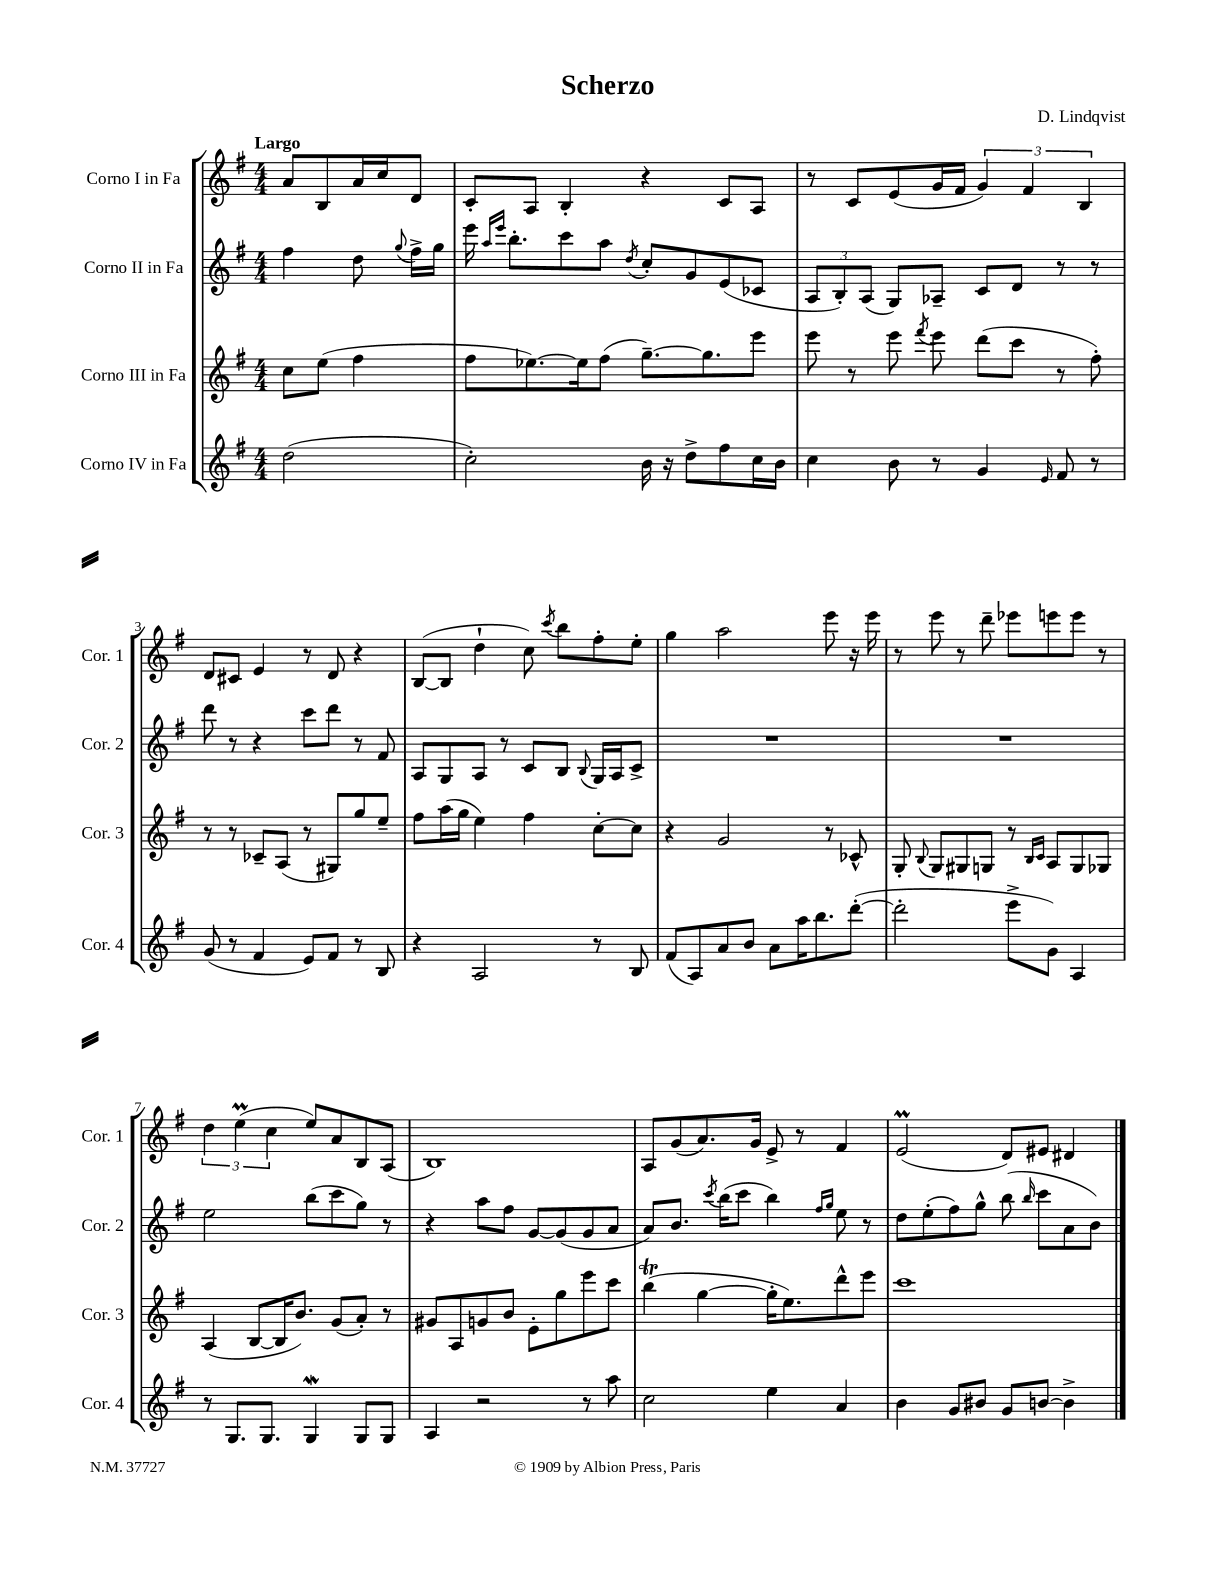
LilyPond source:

\header { title = "Scherzo" composer = "D. Lindqvist" }
<<
\new StaffGroup <<
\new Staff = "s0" \with { instrumentName = "Corno I in Fa" shortInstrumentName = "Cor. 1" } {
    \clef treble \key g \major \numericTimeSignature \time 4/4 \partial 2 \tempo "Largo"
    \autoBeamOff a'8[ b8 a'16 c''16 d'8] |
    c'8[-. a8] b4-. r4 c'8[ a8] |
    r8 c'8[ e'8( g'16 fis'16] \tuplet 3/2 { g'4) fis'4 b4 } |
    d'8[ cis'8] e'4 r8 d'8 r4 |
    b8[~( b8] d''4-! c''8) \acciaccatura { c'''8 } b''8[ fis''8-. e''8]-. |
    g''4 a''2 e'''8 r16 e'''16 |
    r8 e'''8 r8 d'''8-- ees'''8[ e'''8 e'''8] r8 |
    \tuplet 3/2 { d''4 e''4\prall( c''4 } e''8[) a'8 b8 a8]( |
    b1) |
    a8[ g'8( a'8.) g'16] e'8-> r8 fis'4 |
    e'2\prall( d'8[) eis'8] dis'4 \bar "|." |
}
\new Staff = "s1" \with { instrumentName = "Corno II in Fa" shortInstrumentName = "Cor. 2" } {
    \clef treble \key g \major \numericTimeSignature \time 4/4 \partial 2
    \autoBeamOff fis''4 d''8 \appoggiatura { g''8 } fis''16[-> g''16] |
    e'''16 \grace { a''16[ e'''16] } b''8.[-. c'''8 a''8] \acciaccatura { d''8 } c''8[-. g'8 e'8( ces'8] |
    \tuplet 3/2 { a8[ b8-.) a8]( } g8[) aes8]-- c'8[ d'8] r8 r8 |
    d'''8 r8 r4 c'''8[ d'''8] r8 fis'8 |
    a8[ g8 a8] r8 c'8[ b8] \appoggiatura { b8 } g16[ a16 c'8]-> |
    R1 |
    R1 |
    e''2 b''8[( c'''8 g''8]) r8 |
    r4 a''8[ fis''8] g'8[~ g'8( g'8 a'8] |
    a'8[) b'8.] \acciaccatura { c'''8 } b''16[( c'''8] b''4) \grace { fis''16[ g''16] } e''8 r8 |
    d''8[ e''8-.( fis''8) g''8]-^ b''8( \grace { b''16 } c'''8[ a'8 b'8]) \bar "|." |
}
\new Staff = "s2" \with { instrumentName = "Corno III in Fa" shortInstrumentName = "Cor. 3" } {
    \clef treble \key g \major \numericTimeSignature \time 4/4 \partial 2
    \autoBeamOff c''8[ e''8]( fis''4 |
    fis''8[ ees''8.~) ees''16 fis''8]( g''8.[~--) g''8. e'''8] |
    e'''8 r8 e'''8 \acciaccatura { fis'''8 } e'''8 d'''8[( c'''8] r8 fis''8-.) |
    r8 r8 ces'8[-- a8]( r8 gis8[) g''8 e''8]-- |
    fis''8[ a''16( g''16] e''4) fis''4 c''8[~-. c''8] |
    r4 g'2 r8 ces'8-^ |
    g8-. \appoggiatura { b8 } g8[ gis8 g8] r8 \grace { b16[ c'16] } a8[ g8 ges8] |
    a4( b8[~ b16 b'8.]) g'8[( a'8]-.) r8 |
    gis'8[ a8 g'8 b'8] e'8[-. g''8 e'''8 c'''8] |
    b''4\trill( g''4~ g''16[-. e''8.) d'''8-^ e'''8] |
    c'''1 \bar "|." |
}
\new Staff = "s3" \with { instrumentName = "Corno IV in Fa" shortInstrumentName = "Cor. 4" } {
    \clef treble \key g \major \numericTimeSignature \time 4/4 \partial 2
    \autoBeamOff d''2( |
    c''2-.) b'16 r16 d''8[-> fis''8 c''16 b'16] |
    c''4 b'8 r8 g'4 \grace { e'16 } fis'8 r8 |
    g'8( r8 fis'4 e'8[) fis'8] r8 b8 |
    r4 a2 r8 b8 |
    fis'8[( a8) a'8 b'8] a'8[ a''16 b''8. d'''8]~-.( |
    d'''2-. e'''8[-> g'8]) a4 |
    r8 g8.[ g8.] g4\mordent g8[ g8] |
    a4 r2 r8 a''8 |
    c''2 e''4 a'4 |
    b'4 g'8[ bis'8] g'8[ b'8]~ b'4-> \bar "|." |
}
>>
>>
